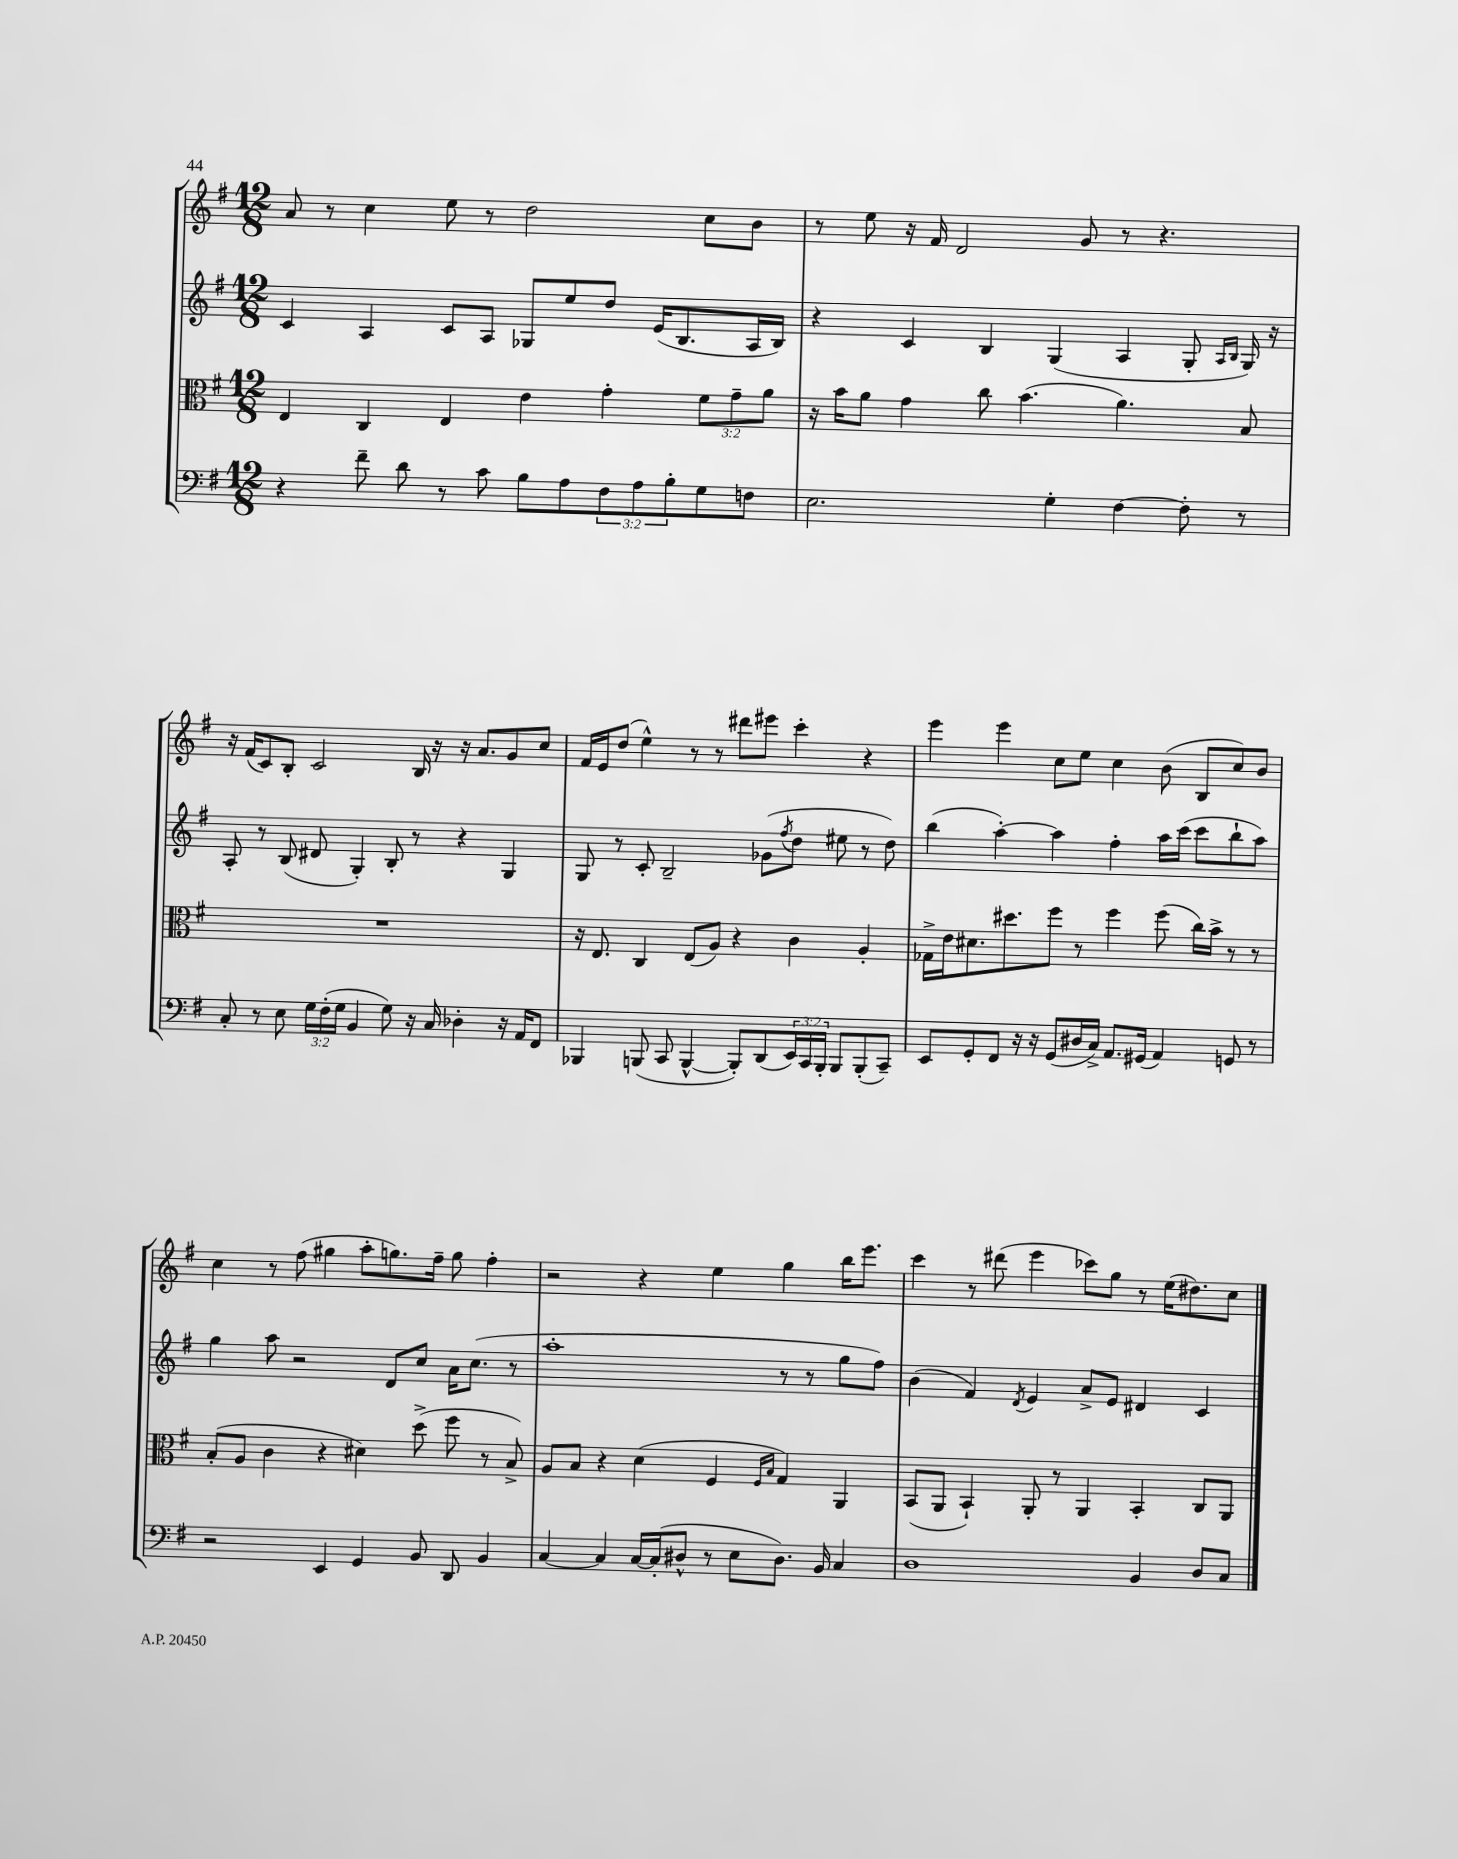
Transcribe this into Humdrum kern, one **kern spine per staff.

**kern	**kern	**kern	**kern
*staff4	*staff3	*staff2	*staff1
*clefF4	*clefC3	*clefG2	*clefG2
*k[f#]	*k[f#]	*k[f#]	*k[f#]
*M12/8	*M12/8	*M12/8	*M12/8
4r	4E/	4c/	8a/
.	.	.	8r
8f#~\	4C/	4A/	4cc\
8d\	.	.	.
8r	4E/	8c/L	8ee\
8c\	.	8A/J	8r
8B\L	4e\	8G-/L	2dd\
8A\	.	8ee/	.
12F#\	4g'\	8dd/J	.
12A\	.	.	.
.	.	(16e/LK	.
12B'\	.	.	.
.	.	8.B/	.
8G\	12f#\L	.	8cc\L
.	12g~\	.	.
8F\J	.	16A/L	8b\J
.	12a\J	.	.
.	.	16B/JJ)	.
=	=	=	=
2.E\	16r	4r	8r
.	16b\LK	.	.
.	8a\J	.	8ee\
.	4g\	4c/	16r
.	.	.	16f#/
.	.	.	2d/
.	8cc\	4B/	.
.	(4.b\	.	.
4G'\	.	(4G/	.
.	.	.	8g/
[4F#\	4.a\)	4A/	8r
.	.	.	4.r
8F#'\]	.	8G'/	.
.	.	16qqA/LL	.
.	.	16qqB/JJ	.
8r	8B/	16G/)	.
.	.	16r	.
=	=	=	=
8C'/	1.r	8A'/	16r
.	.	.	(16f#/LK
8r	.	8r	8c/)
8E\	.	(8B/	8B'/J
24G\LL	.	8d#/	2c/
(24F#'\	.	.	.
24G\JJ	.	.	.
4BB/	.	4G'/)	.
8G\)	.	8B'/	.
16r	.	8r	16B/
16C/	.	.	16r
4D-'\	.	4r	16r
.	.	.	8.a/L
16r	.	4G/	8g/
16AA/LK	.	.	.
8FF#/J	.	.	8cc/J
=	=	=	=
4BBB-/	16r	8G/	16f#/LL
.	8.E/	.	16e/J
.	.	8r	(8dd/J
(8BBB/	4C/	8c'/	4ee^^\)
8CC/	.	2B~/	.
[4BBB^^/	(8E/L	.	8r
.	8A/J)	.	8r
8BBB'/]L)	4r	.	8ddd#\L
(8DD/	.	(8g-\L	8eee#\J
.	.	8qff#/	.
24EE/L)	4c\	8dd\J	4ccc'\
24CC/	.	.	.
24BBB'/JJ	.	.	.
8BBB/L	.	8ee#\	.
(8BBB'/	4A'/	8r	4r
8CC~/J)	.	8dd\)	.
=	=	=	=
8EE/L	16G-^\LL	(4bb\	4eee\
.	16e\J	.	.
8GG'/	8.d#\	.	.
8FF#/J	.	[4aa'\)	4eee\
.	8.dd#\	.	.
16r	.	.	.
16r	.	.	.
(8GG/L	8ff#\J	4aa\]	8cc\L
16D#/L	8r	.	8ee\J
16C^/JJ)	.	.	.
8.AA/L	4ff#\	4ff#'\	4cc\
(16GG#/Jk	.	.	.
4AA/)	(8ff#\	16aa\LL	(8b\
.	.	(16ccc\JJ	.
.	16cc\LL)	8ccc\L	8B/L
.	16b^\JJ	.	.
8GG/	8r	8bb`\	8cc/)
8r	8r	8aa\J)	8b/J
=	=	=	=
2r	(8B'/L	4gg\	4cc\
.	8A/J	.	.
.	4c\	8aa\	8r
.	.	2r	(8ff#\
4EE/	4r	.	4gg#\
4GG/	4d#\)	.	8aa'\L
.	.	8d/L	8.gg\)
8BB/	(8dd^\	8cc/J	.
.	.	.	16ff#~\Jk
8DD/	8ff#\	16a\LK	8gg\
.	.	(8.cc\J	.
4BB/	8r	.	4ff#'\
.	8B^/)	8r	.
=	=	=	=
[4C/	8A/L	1aa'	2r
.	8B/J	.	.
4C/]	4r	.	.
[16C/LL	(4d\	.	4r
(16C'/]J	.	.	.
8D#^^/J	.	.	.
8r	4F#/	.	4ee\
8E\L	.	.	.
.	16qqF#/LL	.	.
.	16qqB/JJ	.	.
8.D#\J)	4G/)	8r	4gg\
.	.	8r	.
16BB/	.	.	.
4C/	4AA/	8gg\L	16bb\LK
.	.	.	8.eee\J
.	.	8ff#\J)	.
=	=	=	=
1D	(8BB/L	(4b\	4ccc\
.	8AA/J	.	.
.	4BB`/)	4f#/)	8r
.	.	.	(8ddd#\
.	.	8qd/	.
.	8AA'/	4e/	4eee\
.	8r	.	.
.	4AA/	8a^/L	8ccc-\L)
.	.	8e/J	8gg\J
4BB/	4BB'/	4d#/	8r
.	.	.	(16ee\LK
.	.	.	8.dd#\)
8D/L	8C/L	4c/	.
8C/J	8AA/J	.	8cc\J
==	==	==	==
*-	*-	*-	*-
